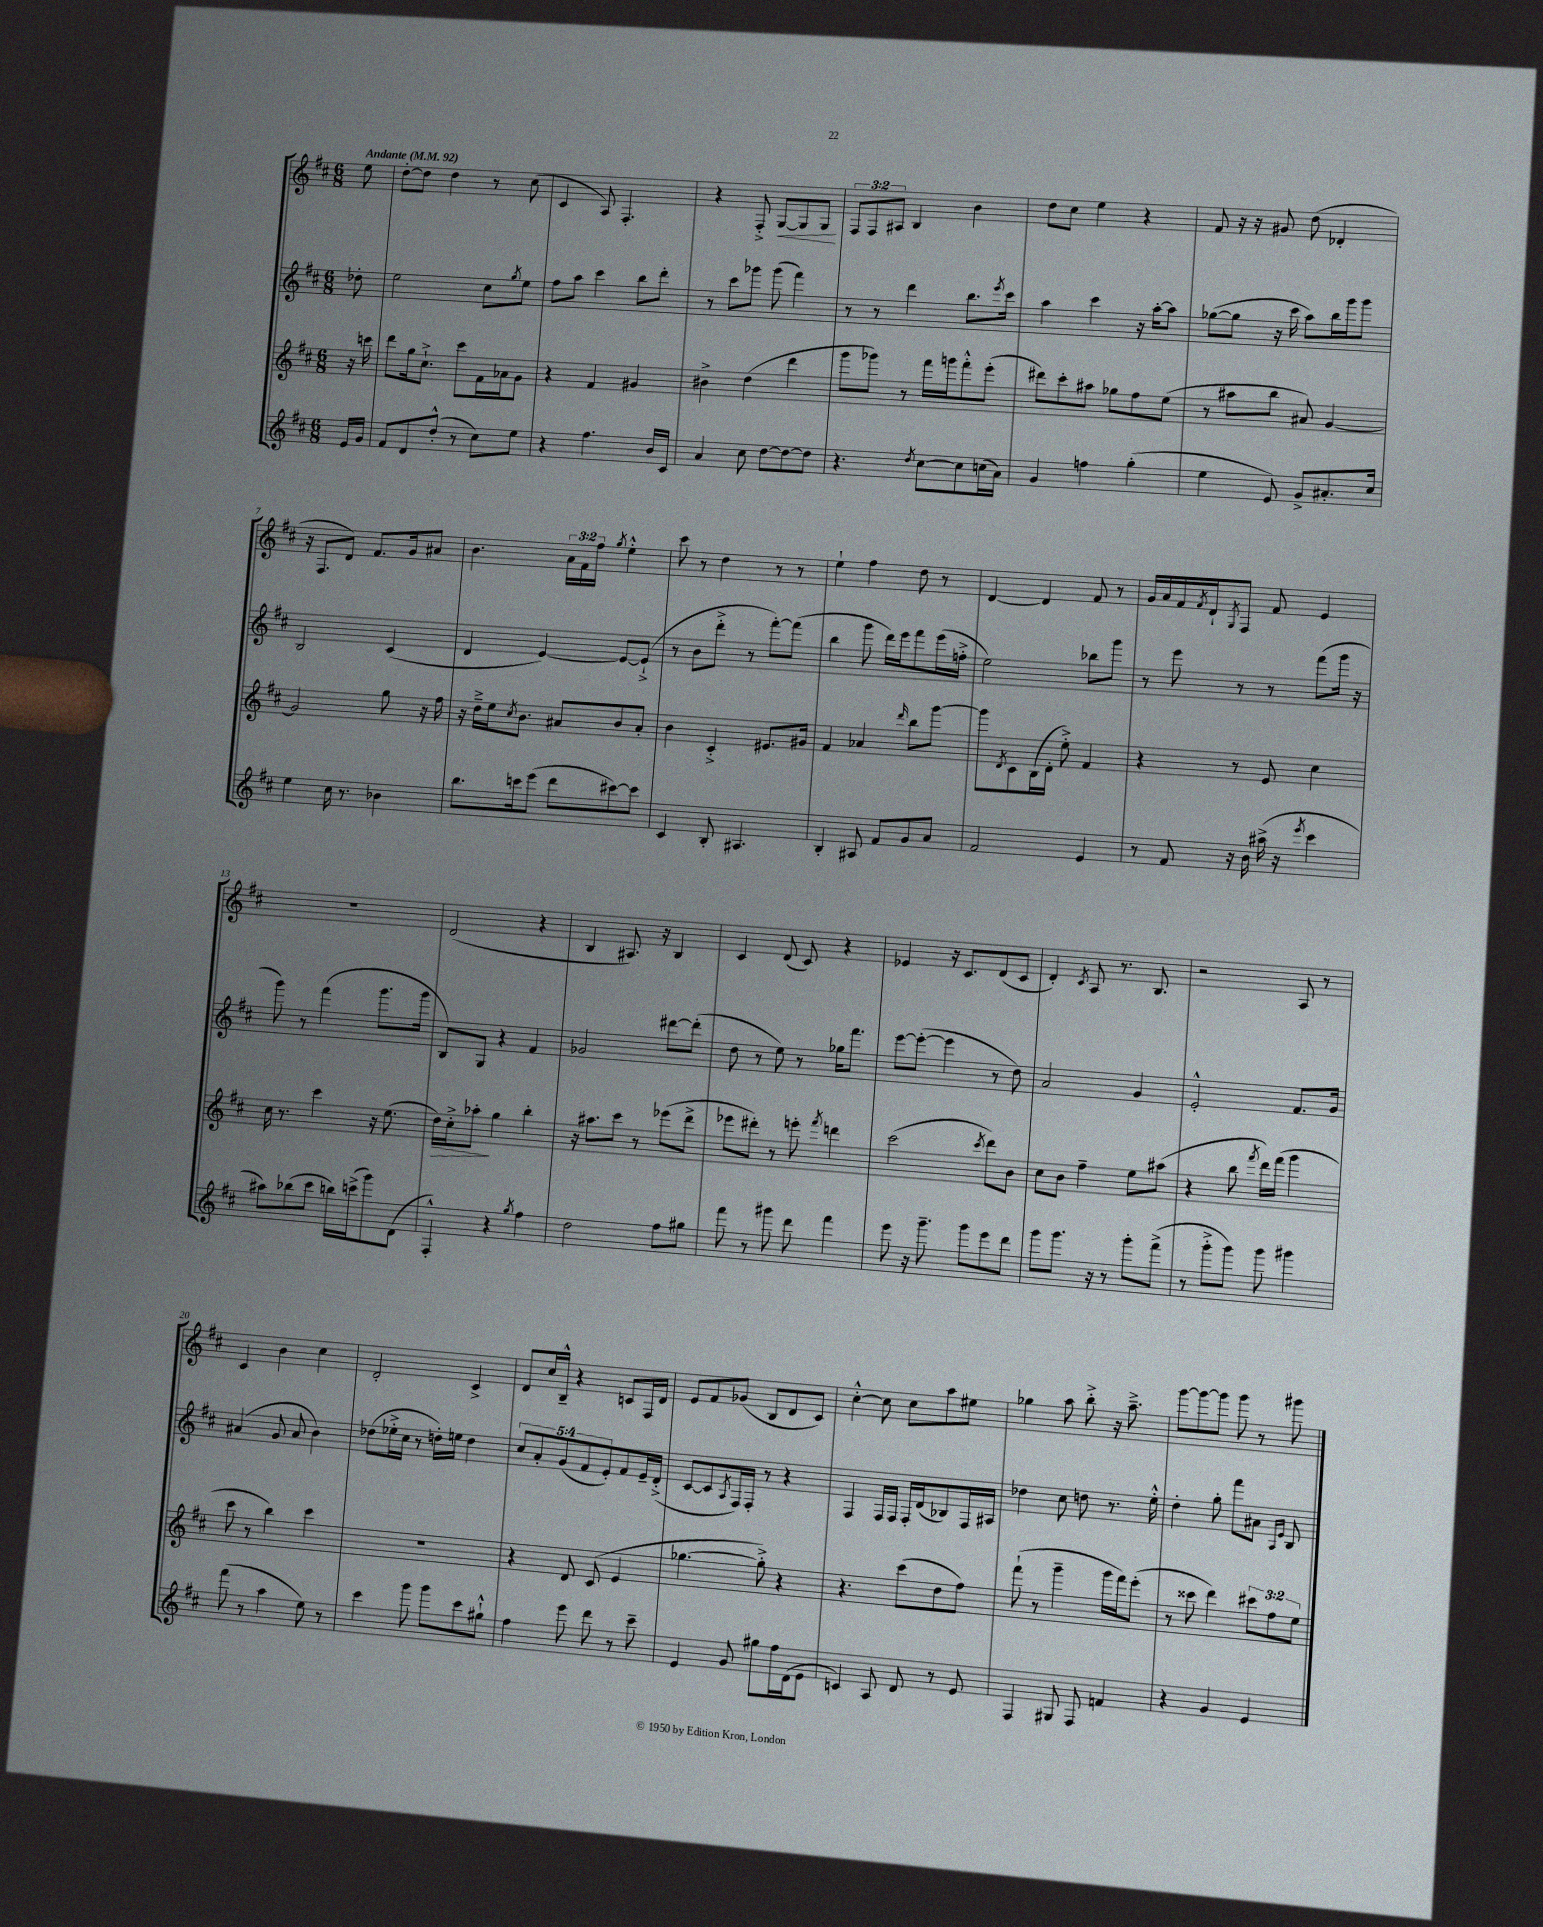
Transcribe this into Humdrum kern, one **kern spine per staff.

**kern	**kern	**dynam	**kern	**kern	**dynam
*part4	*part3	*part3	*part2	*part1	*part1
*staff4	*staff3	*staff3	*staff2	*staff1	*staff1
*clefG2	*clefG2	*	*clefG2	*clefG2	*
*k[f#c#]	*k[f#c#]	*	*k[f#c#]	*k[f#c#]	*
*M6/8	*M6/8	*	*M6/8	*M6/8	*
*MM92	*MM92	*	*MM92	*MM92	*
=	=	=	=	=	=
!	!	!	!	!LO:TX:a:B:t=Andante	!
16e/LL	16r	.	8dd-X'\	8ee\	.
16g/JJ	16cccn\	.	.	.	.
=1	=1	=1	=1	=1	=1
8f#/L	8ddd\L	.	2ee\	[8dd'\L	.
8d/	16gg\k	.	.	8dd\J]	.
.	8.cc#`^\J	.	.	.	.
(8dd'^^/J	.	.	.	4dd\	.
8r	8ccc#\L	.	.	.	.
8cc#\L)	16f#\L	.	8cc#\L	8r	.
.	16a-X\J	.	.	.	.
.	.	.	8qgg/	.	.
8ee\J	8g\J	.	8ee\J	(8cc#\	.
=2	=2	=2	=2	=2	=2
4r	4r	.	8ff#\L	4c#/	.
.	.	.	8aa\J	.	.
4.ff#\	4f#/	.	4ccc#\	8A/)	.
.	.	.	.	4.F#'/	.
.	4g#X/	.	8bb\L	.	.
16b/LL	.	.	8ddd'\J	.	.
16c#/JJ	.	.	.	.	.
=3	=3	=3	=3	=3	=3
4a/	4b#X^\	.	8r	4r	.
.	.	.	8ccc#\L	.	.
8cc#\	(4dd\	.	8ggg-X\J	8F#'^/	.
!	!	!	!	!	!LO:HP:b
[8dd\L	.	.	(8ggg-\	[8G/L	<
8dd\_	4ddd\	.	4fff#\)	8G/]	.
8dd\J]	.	.	.	8G/J	.
.	.	.	.	.	[
=4	=4	=4	=4	=4	=4
4.r	8ggg\L	.	8r	12F#/L	.
.	.	.	.	12F#/	.
.	8ggg-X\J)	.	8r	.	.
.	.	.	.	12A#X/J	.
.	8r	.	4ddd\	4B/	.
8qdd/	.	.	.	.	.
[8cc#\L	16fff#\LL	.	.	.	.
.	16gggn\J	.	.	.	.
8cc#\]	8fff#'^^\	.	8.bb\L	4b\	.
(16ccn\L	(8eee'\J	.	.	.	.
.	.	.	8qeee/	.	.
16a\JJ)	.	.	16ccc#\Jk	.	.
=5	=5	=5	=5	=5	=5
4g/	8ddd#X\L)	.	4aa\	8dd\L	.
.	8ccc#'\	.	.	8cc#\J	.
4ffn\	8aa#X\J	.	4ccc#\	4ee\	.
.	8gg-X\L	.	.	.	.
(4gg'\	8ff#\	.	16r	4r	.
.	.	.	[16aa'\KL	.	.
.	(8ee\J	.	8aa\J]	.	.
=6	=6	=6	=6	=6	=6
4ee\	8r	.	([8gg-X\L	8f#/	.
.	8aa#X\L	.	8gg-\J]	16r	.
.	.	.	.	16r	.
8e/)	8bb\J	.	16r	8g#X/	.
.	.	.	16ccc#\	.	.
8g^/L	8a#X/)	.	8aa\L)	(8dd\	.
8.a#X'/	[4g/	.	16bb\L	4d-X'/	.
.	.	.	16ggg\J	.	.
.	.	.	8ggg\J	.	.
16cc#/Jk	.	.	.	.	.
!!LO:LB:g=z
=7	=7	=7	=7	=7	=7
4ee\	2g/]	.	2B/	16r	.
.	.	.	.	8.F#/L	.
16cc#\	.	.	.	8d/J)	.
8.r	.	.	.	.	.
.	.	.	.	8.f#/L	.
4b-X\	8gg\	.	(4c#/	.	.
.	.	.	.	16g/k	.
.	16r	.	.	8a#X/J	.
.	16ff#\	.	.	.	.
=8	=8	=8	=8	=8	=8
8.bb\L	16r	.	4d/	4.b\	.
.	16dd~^\LL	.	.	.	.
.	16ee\J	.	.	.	.
.	8qcc#/	.	.	.	.
16cccn\k	8.b\J	.	.	.	.
(8eee\J	.	.	[4e/)	.	.
8ddd\L	8a#X/L	.	.	24a\LL	.
.	.	.	.	24f#\	.
.	.	.	.	24ff#\JJ	.
.	.	.	.	8qgg/	.
[8ccc#X\)	8b/	.	8e/L_	4ee'^^\	.
8ccc#\J]	8a#'/J	.	(8e`^/J]	.	.
=9	=9	=9	=9	=9	=9
4c#/	4b\	.	8r	8ccc#\	.
.	.	.	8b\L	8r	.
8B'/	4c#'^/	.	8ddd'^\J	4dd\	.
4.A#X/	.	.	8r	.	.
.	8.e#X/L	.	[8fff#'\L)	8r	.
.	.	.	(8fff#\J]	8r	.
.	16g#X/Jk	.	.	.	.
=10	=10	=10	=10	=10	=10
4B'/	4f#/	.	4bb\	4ee`\	.
8A#X/	4a-X/	.	8ggg\	4ff#\	.
8f#/L	.	.	16ddd\LL)	.	.
.	.	.	16eee\J	.	.
.	16qqddd/	.	.	.	.
8g/	8bb\L	.	8fff#\	8dd\	.
8a/J	[8ggg\J	.	(16eee\L	8r	.
.	.	.	16ffn'^\JJ	.	.
=11	=11	=11	=11	=11	=11
2f#/	8ggg\L]	.	2ee\)	[4d/	.
.	8qd/	.	.	.	.
.	8c#\	.	.	.	.
.	(16B\L	.	.	4d/]	.
.	16d'\JJ	.	.	.	.
.	8ee'^\)	.	.	.	.
4e/	4f#/	.	8bb-X\L	8f#/	.
.	.	.	8ggg\J	8r	.
=12	=12	=12	=12	=12	=12
8r	4r	.	8r	16g/LL	.
.	.	.	.	16a/	.
8f#/	.	.	8eee\	16f#/	.
.	.	.	.	8qf#/	.
.	.	.	.	16d`/J	.
.	.	.	.	8qG/	.
16r	8r	.	8r	8F#/J	.
16b\	.	.	.	.	.
(16aa#X^\	8e/	.	8r	8f#/	.
16r	.	.	.	.	.
8qeee/	.	.	.	.	.
4ccc#\	4cc#\	.	(8fff#\L	4e/	.
.	.	.	16ggg\Jk	.	.
.	.	.	16r	.	.
!!LO:LB:g=z
=13	=13	=13	=13	=13	=13
8aa#X\L)	16cc#\	.	8ggg\)	2.r	.
.	8.r	.	.	.	.
(8bb-X\	.	.	8r	.	.
8ccc#\J	4ccc#\	.	(4fff#\	.	.
16bbn\LL)	.	.	.	.	.
(16cccn^\J	.	.	.	.	.
8ggg\)	16r	.	8.ggg\L	.	.
.	(8.ee\	.	.	.	.
(8d\J	.	.	.	.	.
.	.	.	16ggg\Jk	.	.
=14	=14	=14	=14	=14	=14
!	!	!LO:HP:b	!	!	!
4F#'^^/)	16dd\LL)	>	8B/L)	(2d/	.
.	16cc#'^\J	.	.	.	.
.	8aa-X'\J	.	8G/J	.	.
4r	4gg\	]	4r	.	.
8qgg/	.	.	.	.	.
4ff#\	4bb'\	.	4f#/	4r	.
=15	=15	=15	=15	=15	=15
2dd\	16r	.	2g-X/	4B/	.
.	8.aa#X\L	.	.	.	.
.	8ccc#\J	.	.	8.A#X/)	.
.	8r	.	.	.	.
.	.	.	.	16r	.
8ff#\L	(8eee-X\L	.	[8ddd#X\L	4B/	.
8gg#X\J	8ddd^\J	.	(8ddd#'\J]	.	.
=16	=16	=16	=16	=16	=16
8fff#\	8eee-X\L	.	8dd\	4c#/	.
8r	8ddd#X'\J)	.	8r	.	.
8ggg#X\	8r	.	8ee\)	(8d/	.
8ddd\	8eeen'\	.	8r	8c#/)	.
.	8qfff#/	.	.	.	.
4fff#\	4dddn\	.	16gg-X\KL	4r	.
.	.	.	8.fff#\J	.	.
=17	=17	=17	=17	=17	=17
8eee\	(2ccc#\	.	[8eee\L	4e-X/	.
16r	.	.	(8eee'\J_	.	.
8.ggg~\	.	.	.	.	.
.	.	.	4eee\]	16r	.
.	.	.	.	8.c#/L	.
8ggg\L	.	.	.	.	.
.	8qccc#/	.	.	.	.
8eee\	8ddd\L)	.	8r	(8d/	.
8ddd\J	8b\J	.	8dd\)	8c#/J	.
=18	=18	=18	=18	=18	=18
8ggg\L	8cc#\L	.	2a/	4d'/)	.
8.ggg\J	8b\J	.	.	.	.
.	.	.	.	8qc#/	.
.	4ff#~\	.	.	8A/	.
16r	.	.	.	.	.
8r	.	.	.	8.r	.
8ggg'\L	8ee\L	.	4g/	.	.
.	.	.	.	8.B/	.
(8fff#^\J	(8aa#X\J	.	.	.	.
=19	=19	=19	=19	=19	=19
8r	4r	.	2e'^^/	2r	.
8ggg'^\L	.	.	.	.	.
8ggg\J)	8bb\	.	.	.	.
.	8qfff#/	.	.	.	.
8ggg\	16ddd\LL)	.	.	.	.
.	(16fff#\JJ	.	.	.	.
4ggg#X\	4ggg\	.	8.f#/L	8A/	.
.	.	.	.	8r	.
.	.	.	16g/Jk	.	.
!!LO:LB:g=z
=20	=20	=20	=20	=20	=20
(8fff#\	8ccc#\	.	(4a#X/	4c#/	.
8r	8r	.	.	.	.
4aa\	4bb\)	.	8g/	4b\	.
.	.	.	8a#/	.	.
8ee\)	4ccc#\	.	4b\)	4cc#\	.
8r	.	.	.	.	.
=21	=21	=21	=21	=21	=21
4ccc#\	2.r	.	(8dd-X\L	2d'/	.
.	.	.	16ee-X'^\L	.	.
.	.	.	16cc#\JJ	.	.
8ggg\	.	.	8r	.	.
8ggg\L	.	.	16ddn'\LL)	.	.
.	.	.	16een\JJ	.	.
8ccc#\	.	.	4dd\	4c#^/	.
8gg#X`^^\J	.	.	.	.	.
=22	=22	=22	=22	=22	=22
4ff#\	4r	.	10cc#/L	8d/L	.
.	.	.	10a'/	.	.
.	.	.	.	16cc#/L	.
.	.	.	.	16B~^^/JJ	.
.	.	.	(10g/	.	.
8eee\	8d/	.	.	4r	.
.	.	.	10f#/	.	.
8ddd\	(8c#/	.	.	.	.
.	.	.	10e'/)	.	.
8r	4e/	.	8f#/	8cn/L	.
8ccc#~\	.	.	16e~/L	16F#/L	.
.	.	.	(16d'^/JJ	16d/JJ	.
=23	=23	=23	=23	=23	=23
4e/	[4.gg-X\	.	[8c#/L	8e/L	.
.	.	.	8c#/]	8f#/	.
.	.	.	8qA/	.	.
8g/	.	.	16F#/L)	(8g-X/J	.
.	.	.	16F#'/JJ	.	.
8gg#X\L	8gg-'^\])	.	8r	8B/L	.
16ff#\L	4r	.	4r	8d/	.
(16d\J	.	.	.	.	.
8e\J	.	.	.	8c#/J)	.
=24	=24	=24	=24	=24	=24
4cn/)	4.r	.	4F#/	[4cc#'^^\	.
8A/	.	.	16F#/LL	8cc#\]	.
.	.	.	16F#/JJ	.	.
8d/	(8ccc#\L	.	16F#'/LL	8cc#\L	.
.	.	.	(16d/J	.	.
8r	8dd\	.	8B-X/)	8aa\	.
8e/	8ff#\J)	.	16F#/L	8ee#X\J	.
.	.	.	16A#X/JJ	.	.
=25	=25	=25	=25	=25	=25
4F#/	(8fff#`\	.	4dd-X\	4gg-X\	.
.	8r	.	.	.	.
8G#X/	4ggg~\	.	8cc#\	8aa\	.
8F#/	.	.	8ddn\	8bb'^\	.
4fn/	16ggg\LL	.	8.r	16r	.
.	16fff#\J)	.	.	8.aa~^\	.
.	(8eee'\J	.	.	.	.
.	.	.	16ee'^^\	.	.
=26	=26	=26	=26	=26	=26
4r	8r	.	4dd'\	[8ggg\L	.
.	8ccc##X\	.	.	8ggg\_	.
4g/	4ddd\)	.	8gg'\	8ggg\J]	.
.	.	.	8fff#\L	8ggg\	.
4e/	12ccc#X\L	.	8a#X\J	8r	.
.	12ff#\	.	.	.	.
.	.	.	16qqA/LL	.	.
.	.	.	16qqe/JJ	.	.
.	.	.	8B/	8ggg#X\	.
.	12ee\J	.	.	.	.
==	==	==	==	==	==
*-	*-	*-	*-	*-	*-
